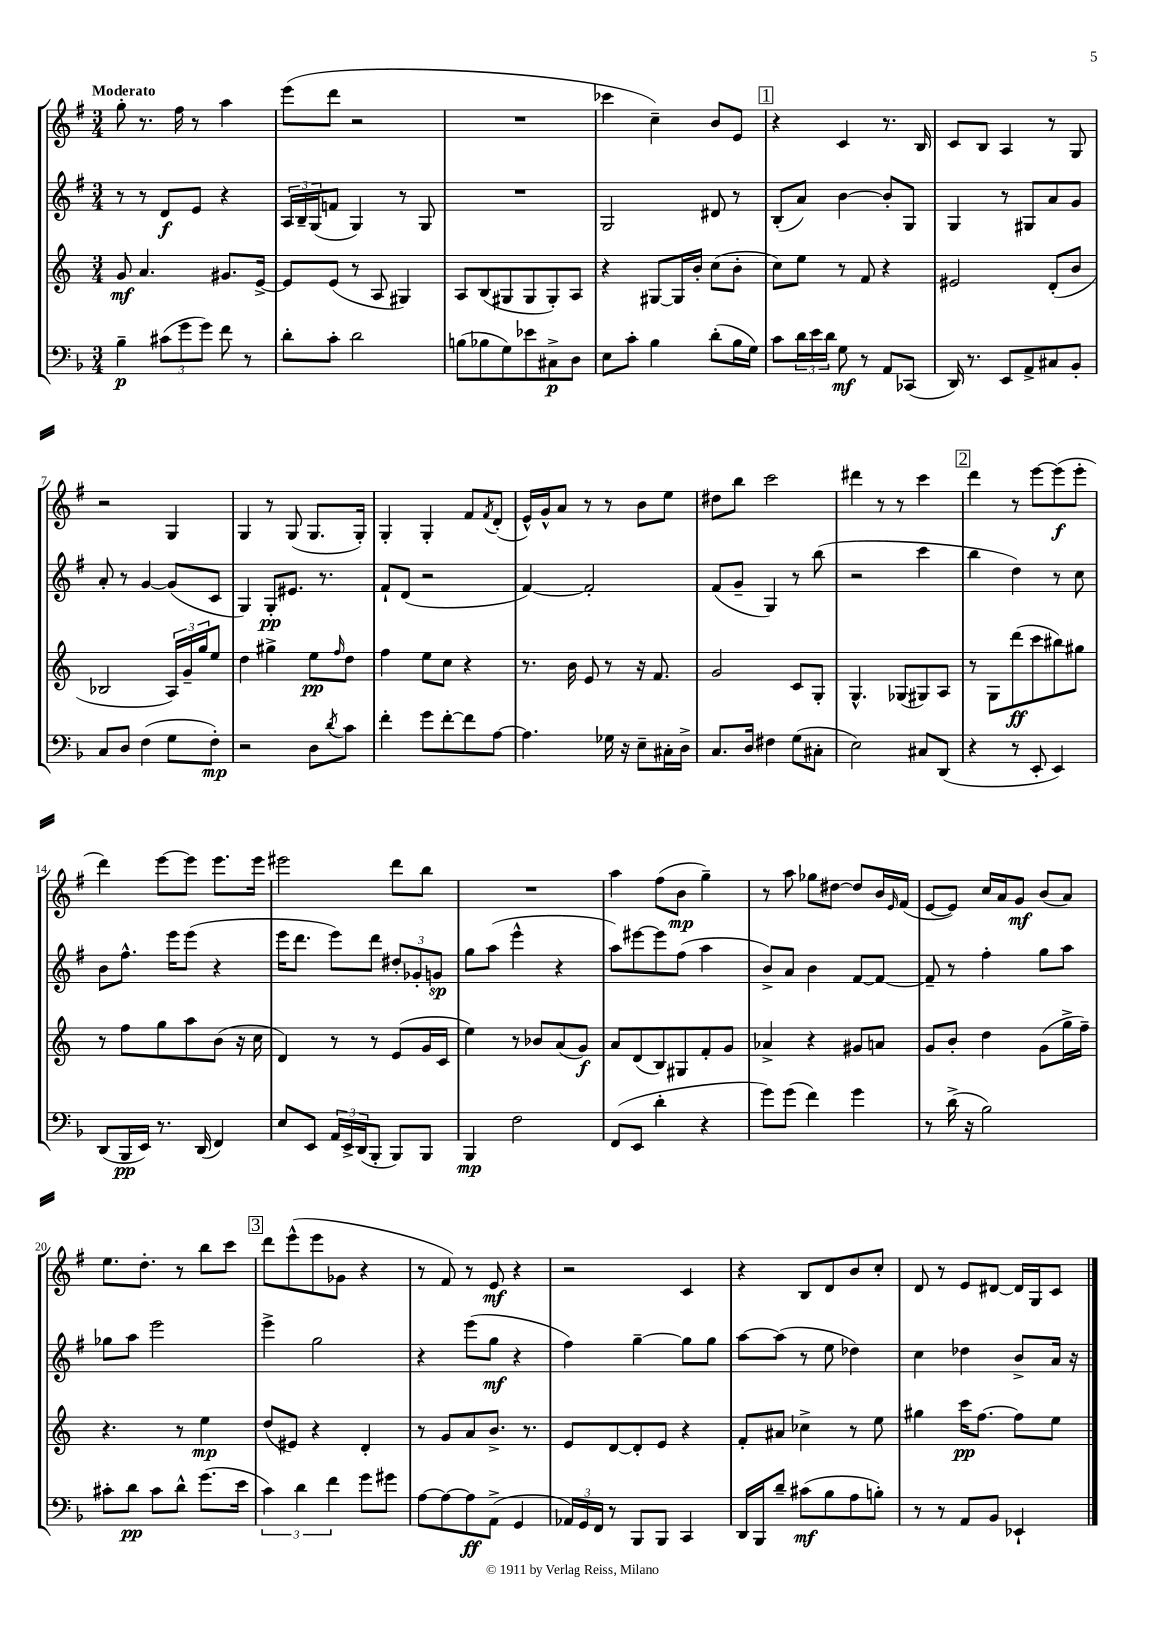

**kern	**kern	**kern	**kern
*staff4	*staff3	*staff2	*staff1
*clefF4	*clefG2	*clefG2	*clefG2
*k[b-]	*k[]	*k[f#]	*k[f#]
*M3/4	*M3/4	*M3/4	*M3/4
4B-~	8g	8r	8gg'
.	4.a	8r	8.r
(12c#	.	8d	.
.	.	.	16ff#
12g	.	.	.
.	.	8e	8r
12g)	.	.	.
8f	8.g#	4r	4aa
8r	.	.	.
.	[16e^	.	.
=	=	=	=
8d'	8e]	24A	(8eee
.	.	24B~	.
.	.	(24G	.
8c'	(8e	8f	8ddd
2d	8r	4G)	2r
.	8A	.	.
.	4G#)	8r	.
.	.	8G	.
=	=	=	=
(8B	8A	2.r	2.r
8B-	(8B	.	.
8G)	8G#	.	.
8e-	8G#	.	.
8C#^	8G#')	.	.
8D	8A	.	.
=	=	=	=
8E	4r	2G	4ccc-
8c'	.	.	.
4B-	[8G#	.	4cc~)
.	16G#]	.	.
.	16b'	.	.
(8d'	(8cc	8d#	8b
16B-	8b'	8r	8e
16G)	.	.	.
=	=	=	=
8c	8cc)	(8B'	4r
24d	8ee	8a)	.
24e	.	.	.
24d	.	.	.
8G	8r	[4b	4c
8r	8f	.	.
8AA	4r	8b']	8.r
(8CC-	.	8G	.
.	.	.	16B
=	=	=	=
16DD)	2e#	4G	8c
8.r	.	.	.
.	.	.	8B
8EE	.	8r	4A
8AA^	.	8G#	.
8C#	(8d'	8a	8r
8BB-'	8b	8g	8G
=	=	=	=
8C	2B-	8a'	2r
8D	.	8r	.
(4F	.	[4g	.
8G	24A)	(8g]	4G
.	24g~	.	.
.	24gg	.	.
8F')	8ee	8c	.
=	=	=	=
2r	4dd	4G)	4G
.	4gg#^	8G'	8r
.	.	8.e#	(8G
8D	8ee	.	8.G
.	.	8.r	.
8qd	16qqff	.	.
8c	8dd	.	.
.	.	.	16G')
=	=	=	=
4f'	4ff	8f#`	4G'
.	.	(8d	.
8g	8ee	2r	4G'
[8f'	8cc	.	.
8f]	4r	.	8f#
.	.	.	8qf#
[8A	.	.	(8d'
=	=	=	=
4.A]	8.r	[4f#)	16e^^)
.	.	.	16g^^
.	.	.	8a
.	16b	.	.
.	8e	2f#']	8r
16G-	8r	.	8r
16r	.	.	.
8E~	16r	.	8b
.	8.f	.	.
16C#'	.	.	8ee
16D^	.	.	.
=	=	=	=
8.C	2g	(8f#	8dd#
.	.	8g~	8bb
16D	.	.	.
4F#	.	4G)	2ccc
(8G	8c	8r	.
8C#'	8G'	(8bb	.
=	=	=	=
2E)	4.G^^	2r	4ddd#
.	.	.	8r
.	(8G-	.	8r
8C#	8G#)	4ccc	4ccc
(8DD	8A	.	.
=	=	=	=
4r	8r	4bb	4ddd
.	8G	.	.
8r	(8ddd	4dd)	8r
8EE'	8ccc	.	[8eee
4EE)	8bb#)	8r	(8eee]
.	8gg#	8cc	8eee'
=	=	=	=
(8DD	8r	8b	4ddd)
16BBB-	8ff	8.ff#^^	.
16EE)	.	.	.
8.r	8gg	.	[8eee
.	.	16eee	.
.	8aa	(8eee	8eee]
(16DD	.	.	.
4FF)	(8b	4r	8.eee
.	16r	.	.
.	16cc	.	16eee
=	=	=	=
8E	4d)	16eee	2eee#
.	.	8.ddd	.
8EE	.	.	.
24AA	8r	8eee)	.
24EE^	.	.	.
(24DD	.	.	.
8BBB-'	8r	8ddd	.
8BBB-)	(8e	12dd#'	8ddd
.	.	12g-'	.
8BBB-	16g	.	8bb
.	.	12g	.
.	16c	.	.
=	=	=	=
4BBB-	4ee)	8gg	2.r
.	.	(8aa	.
2F	8r	4eee^^	.
.	8b-	.	.
.	(8a	4r	.
.	8g)	.	.
=	=	=	=
(8FF	8a	8aa)	4aa
8EE	(8d	[8eee#	.
4d'	8B)	8eee#]	(8ff#
.	8G#	(8ff#	8b
4r	8f'	4aa	4gg~)
.	8g	.	.
=	=	=	=
8g)	4a-^	8b^)	8r
(8g	.	8a	8aa
4f)	4r	4b	8gg-
.	.	.	[8dd#
4g	8g#	[8f#	8dd#]
.	8a	8f#_	16b
.	.	.	16qqe
.	.	.	(16f#
=	=	=	=
8r	8g	8f#~]	[8e
(16d^	8b'	8r	8e])
16r	.	.	.
2B-)	4dd	4ff#'	16cc
.	.	.	16a
.	.	.	8g
.	(8g	8gg	(8b
.	16gg^	8aa	8a)
.	16ff~)	.	.
=	=	=	=
8c#'	4.r	8gg-	8.ee
8d	.	8aa	.
.	.	.	8.dd'
8c#	.	2eee	.
8d^^	8r	.	8r
(8.g	4ee	.	8bb
.	.	.	8ccc
16e	.	.	.
=	=	=	=
6c)	(8dd	4eee^	8ddd
.	8e#)	.	(8eee^^
6d	.	.	.
.	4r	2gg	8eee
6f	.	.	.
.	.	.	8g-
8g	4d'	.	4r
8g#	.	.	.
=	=	=	=
[8A	8r	4r	8r
8A_	8g	.	8f#)
8A]	8a	(8eee	8r
(8AA^	8.b^	8gg	8e
4GG	.	4r	4r
.	8.r	.	.
=	=	=	=
24AA-)	8e	4ff#)	2r
24GG	.	.	.
24FF	.	.	.
8r	[8d	.	.
8BBB-	8d']	[4gg~	.
8BBB-	8e	.	.
4CC	4r	8gg]	4c
.	.	8gg	.
=	=	=	=
16DD	8f'	[8aa	4r
16BBB-	.	.	.
8d~	8a#	(8aa]	.
(8c#	4cc-^	8r	8B
8B-	.	8ee	8d
8A	8r	4dd-)	8b
8B')	8ee	.	8cc'
=	=	=	=
8r	4gg#	4cc	8d
8r	.	.	8r
8AA	16ccc	4dd-	8e
.	[8.ff	.	.
8BB-	.	.	[8d#
4EE-`	8ff]	8b^	16d#]
.	.	.	16G
.	8ee	16a	8c
.	.	16r	.
==	==	==	==
*-	*-	*-	*-
